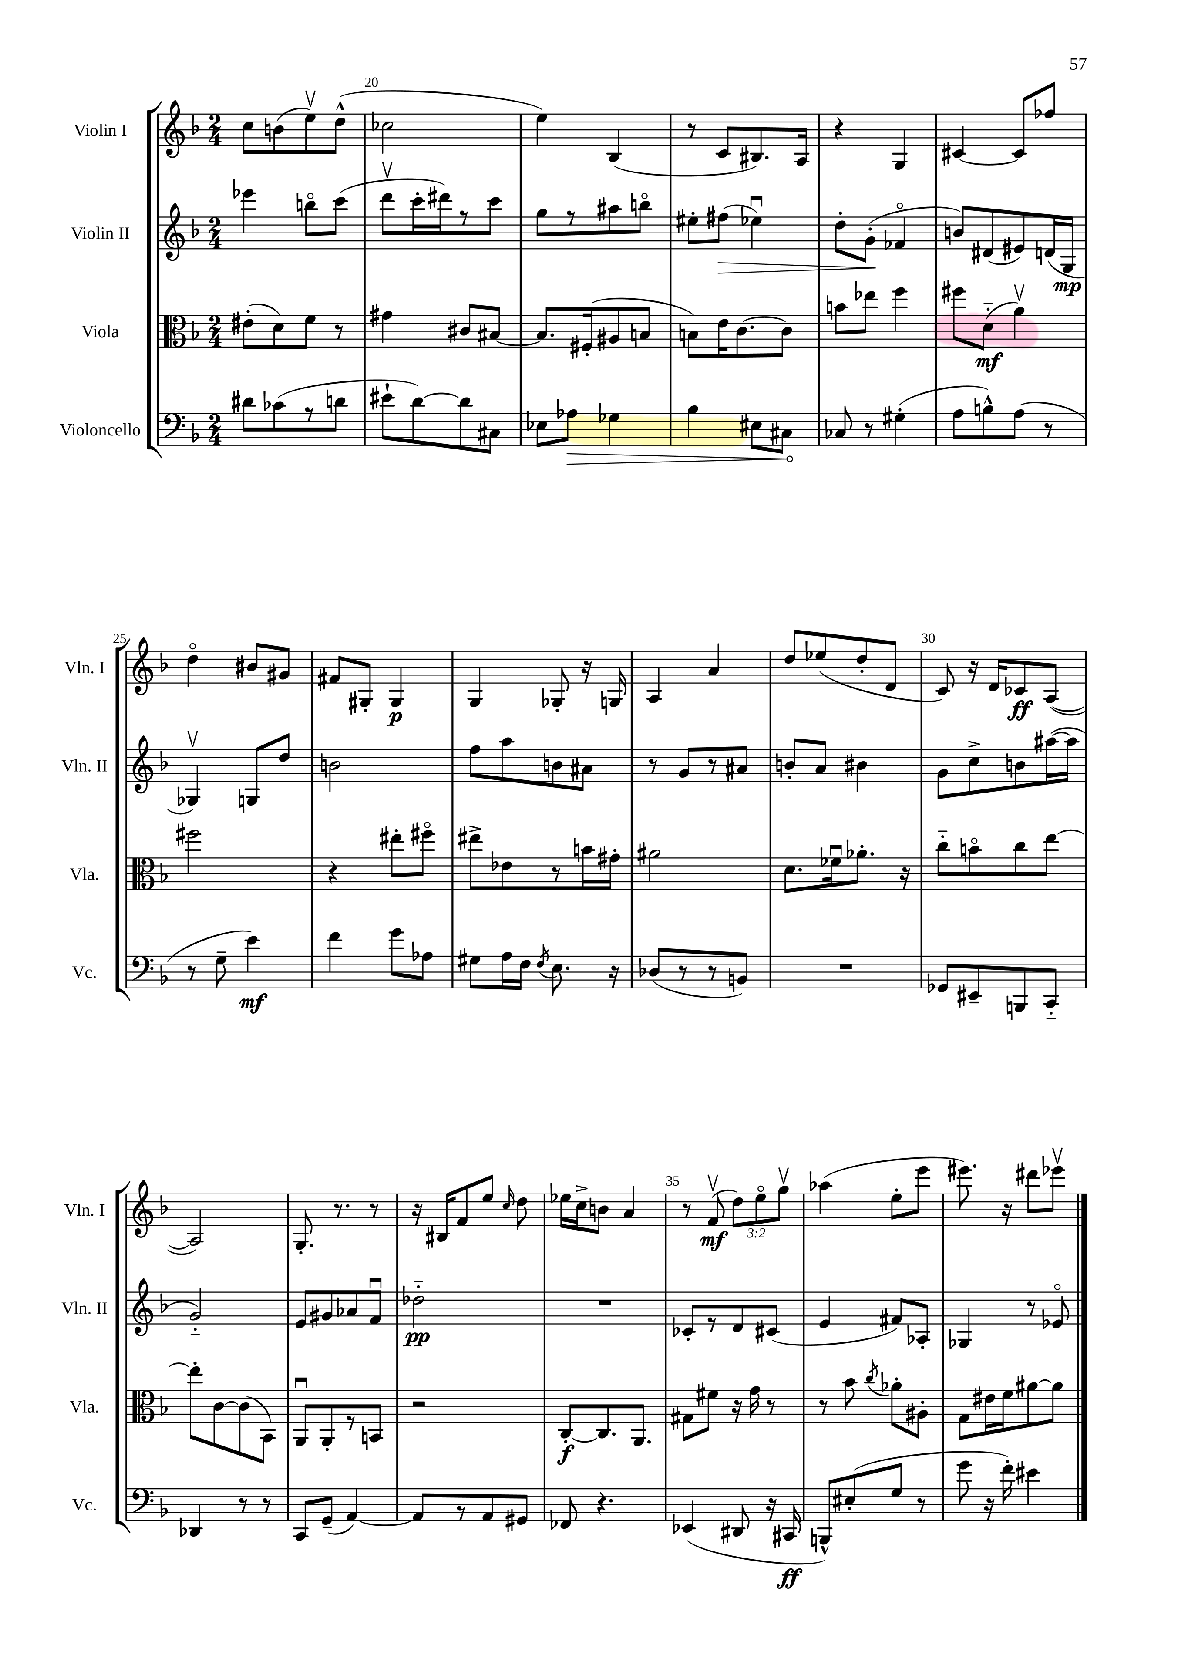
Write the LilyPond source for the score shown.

<<
\new StaffGroup <<
\new Staff = "s0" \with { instrumentName = "Violin I" shortInstrumentName = "Vln. I" } {
    \clef treble \key f \major \numericTimeSignature \time 2/4 \override Staff.TupletNumber.text = #tuplet-number::calc-fraction-text
    \autoBeamOff c''8[ b'8( e''8\upbow) d''8]-^( |
    ces''2 |
    e''4) bes4( |
    r8 c'8[ bis8.) a16] |
    r4 g4 |
    cis'4~ cis'8[ fes''8] |
    d''4\flageolet bis'8[ gis'8] |
    fis'8[ gis8]-. gis4\p |
    g4 ges8-. r16 g16 |
    a4 a'4 |
    d''8[ ees''8( d''8-. d'8] |
    c'8) r16 d'16[ ces'8\ff a8]~( |
    a2) |
    g8.-. r8. r8 |
    r16 bis16[ f'8 e''8] \grace { c''16 } d''8 |
    ees''16[ c''16-> b'8] a'4 |
    r8 f'8\upbow\mf( \tuplet 3/2 { d''8[) e''8\flageolet g''8]\upbow } |
    aes''4( e''8[-. e'''8] |
    eis'''8.) r16 dis'''8[ ees'''8]\upbow \bar "|." |
}
\new Staff = "s1" \with { instrumentName = "Violin II" shortInstrumentName = "Vln. II" } {
    \clef treble \key f \major \numericTimeSignature \time 2/4
    \autoBeamOff ees'''4 b''8[\flageolet c'''8]( |
    d'''8[\upbow c'''16-. dis'''16) r8 c'''8] |
    g''8[ r8 ais''8 b''8]\flageolet |
    eis''8[-. fis''8]\>( ees''4\downbow) |
    d''8[-. g'8]-.\!( fes'4\flageolet |
    b'8[) dis'8( eis'8) d'16( g16]\mp |
    ges4\upbow) g8[ d''8] |
    b'2 |
    f''8[ a''8 b'8 ais'8] |
    r8 g'8[ r8 ais'8] |
    b'8[-. a'8] bis'4 |
    g'8[ c''8-> b'8 ais''16~( ais''16] |
    g'2-_) |
    e'8[ gis'8 aes'8 f'8]\downbow |
    des''2-_\pp |
    R2 |
    ces'8[-. r8 d'8 cis'8]( |
    e'4 fis'8[) aes8]-. |
    ges4 r8 ees'8\flageolet \bar "|." |
}
\new Staff = "s2" \with { instrumentName = "Viola" shortInstrumentName = "Vla." } {
    \clef alto \key f \major \numericTimeSignature \time 2/4
    \autoBeamOff eis'8[-.( d'8) f'8] r8 |
    gis'4 cis'8[ bis8]~ |
    bis8.[ fis16-.( ais8 b8] |
    b8[) e'16 c'8.~ c'8] |
    b'8[ ees''8] f''4 |
    fis''8[ d'8]-_\mf( a'4\upbow) |
    fis''2 |
    r4 eis''8[-. fis''8]\flageolet |
    eis''8[-> ees'8 r8 b'16 gis'16]-. |
    ais'2 |
    d'8.[ fes'16\downbow aes'8.]-. r16 |
    c''8[-_ b'8\flageolet c''8 e''8]~ |
    e''8[-. c'8~ c'8( bes,8]) |
    a,8[\downbow a,8-. r8 b,8] |
    r2 |
    c8[~-.\f c8. a,8.] |
    gis8[ fis'8] r16 g'16 r8 |
    r8 bes'8 \acciaccatura { c''8 } aes'8[-. ais8]-. |
    g8[ eis'16 f'16 ais'8~ ais'8] \bar "|." |
}
\new Staff = "s3" \with { instrumentName = "Violoncello" shortInstrumentName = "Vc." } {
    \clef bass \key f \major \numericTimeSignature \time 2/4
    \autoBeamOff dis'8[ ces'8( r8 d'8] |
    eis'8[-! d'8~) d'8 cis8] |
    ees8[ \once \override Hairpin.circled-tip = ##t aes8]\> ges4 |
    bes4 eis8[ cis8]\! |
    ces8 r8 gis4-.( |
    a8[ b8-^) a8]( r8 |
    r8 g8-- e'4\mf) |
    f'4 g'8[ aes8] |
    gis8[ a16 f16] \acciaccatura { f8 } e8. r16 |
    des8[( r8 r8 b,8]) |
    R2 |
    ges,8[ eis,8-- b,,8 c,8]-_ |
    des,4 r8 r8 |
    c,8[ g,8]--( a,4~) |
    a,8[ r8 a,8 gis,8] |
    fes,8 r4. |
    ees,4( dis,8 r16 cis,16\ff |
    b,,8[-^) eis8-.( g8] r8 |
    g'8 r16 f'16-.) eis'4 \bar "|." |
}
>>
>>
\layout { \context { \Score currentBarNumber = #19 \override BarNumber.break-visibility = ##(#f #t #t) barNumberVisibility = #(every-nth-bar-number-visible 5) } }
